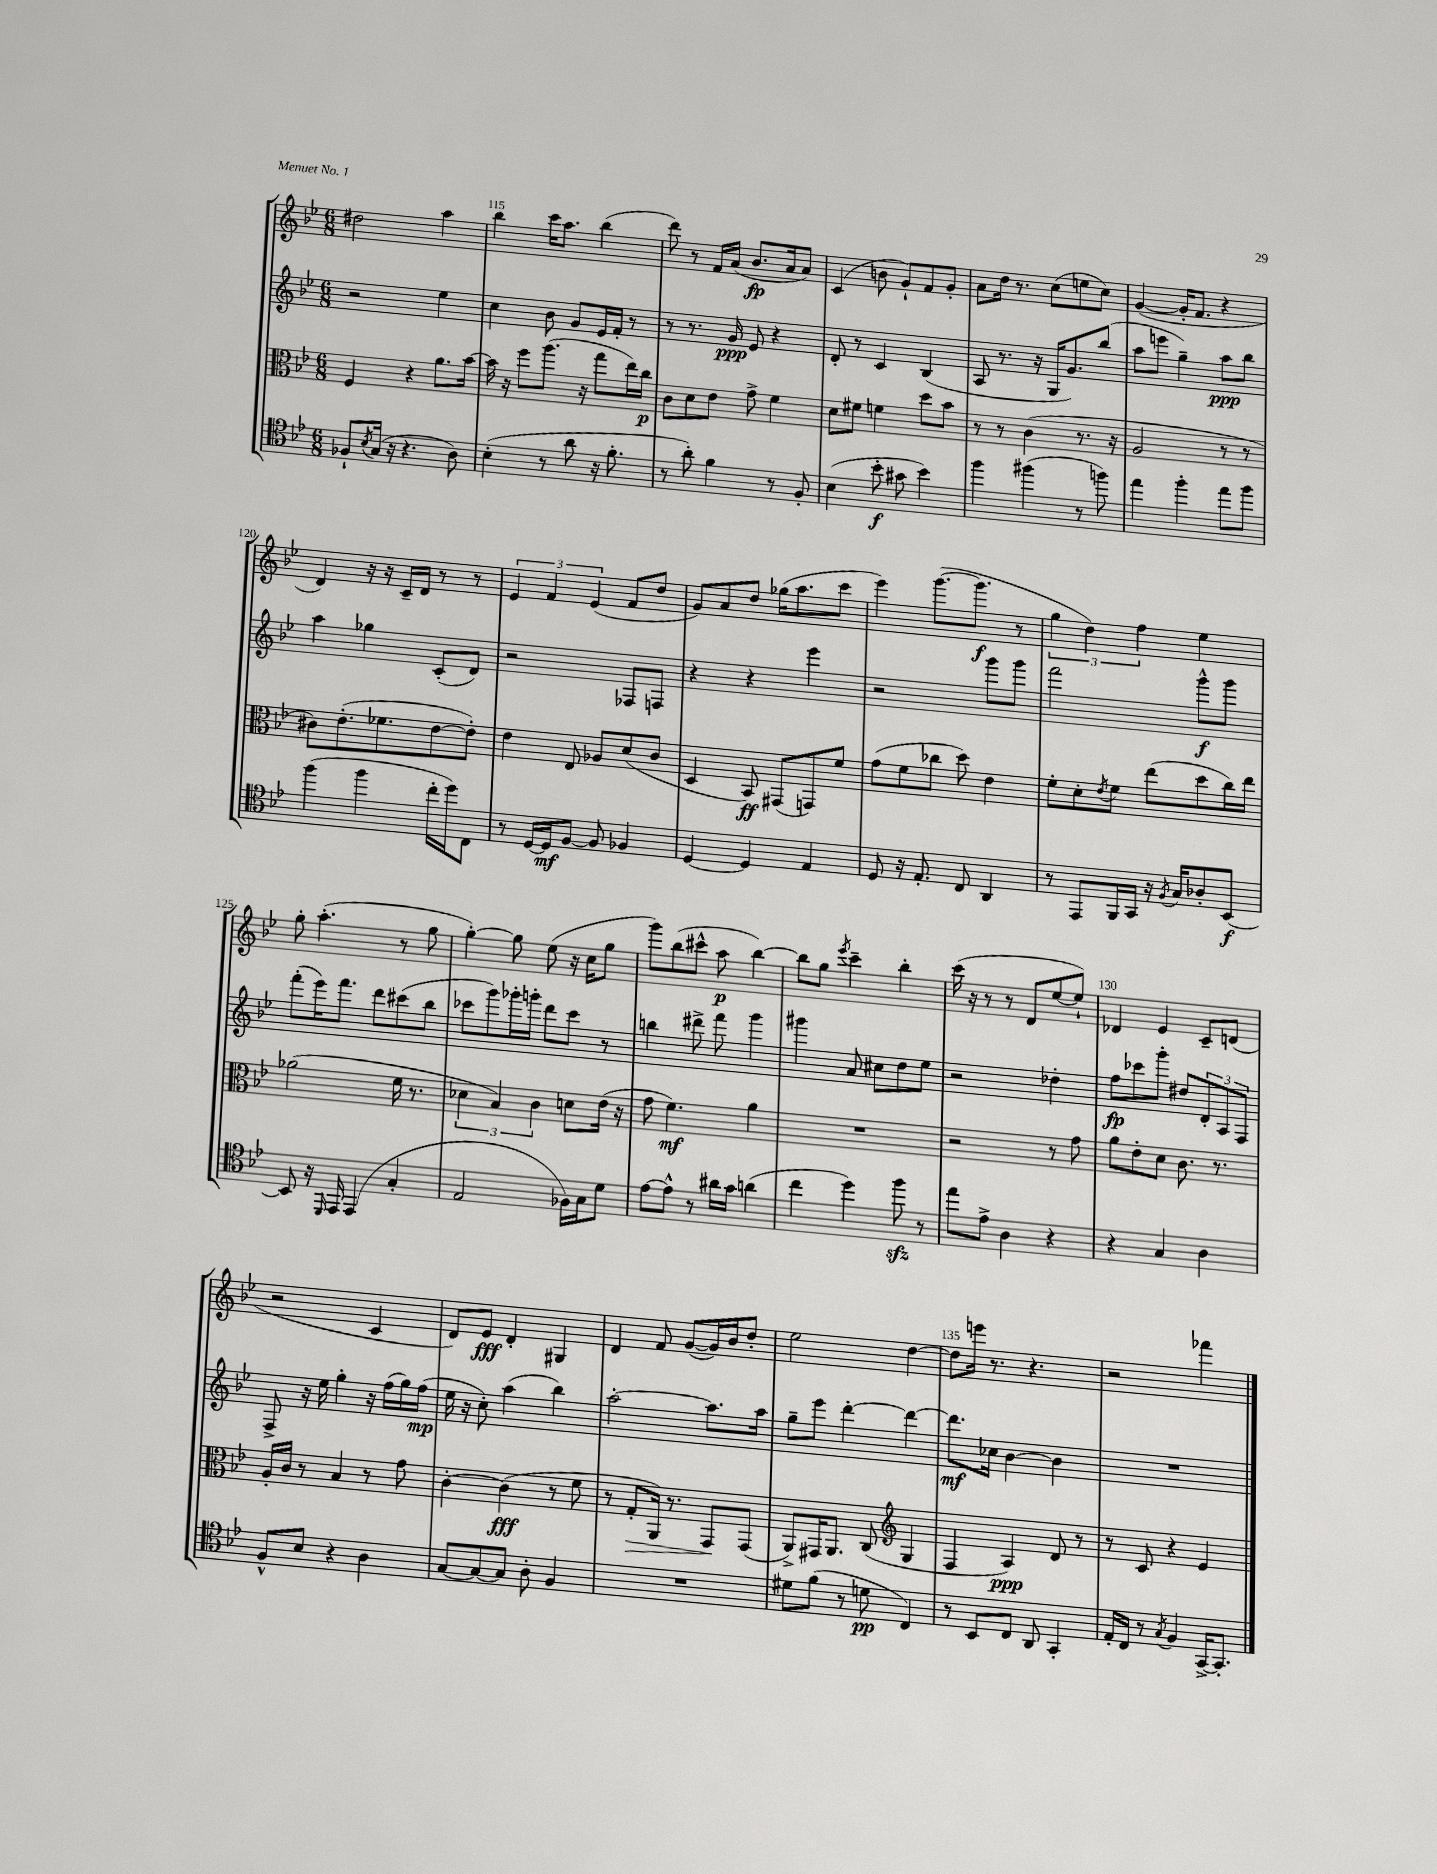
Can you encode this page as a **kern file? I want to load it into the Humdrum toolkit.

**kern	**dynam	**kern	**dynam	**kern	**dynam	**kern	**dynam
*part4	*part4	*part3	*part3	*part2	*part2	*part1	*part1
*staff4	*staff4	*staff3	*staff3	*staff2	*staff2	*staff1	*staff1
*clefC4	*	*clefC3	*	*clefG2	*	*clefG2	*
*k[b-e-]	*	*k[b-e-]	*	*k[b-e-]	*	*k[b-e-]	*
*M6/8	*	*M6/8	*	*M6/8	*	*M6/8	*
=114	=114	=114	=114	=114	=114	=114	=114
8F-X`/L	.	4F/	.	2r	.	2dd#X\	.
8qB-/	.	.	.	.	.	.	.
(16G/Jk	.	.	.	.	.	.	.
16r	.	.	.	.	.	.	.
4.r	.	4r	.	.	.	.	.
.	.	8.a\L	.	4ee-\	.	4aa\	.
8A\)	.	.	.	.	.	.	.
.	.	[16b-\Jk	.	.	.	.	.
=115	=115	=115	=115	=115	=115	=115	=115
(4B-'\	.	16b-\]	.	4cc\	.	4bb-\	.
.	.	16r	.	.	.	.	.
.	.	8ff\L	.	.	.	.	.
8r	.	(8.aa\J	.	8b-\	.	16ccc\KL	.
.	.	.	.	.	.	8.aa\J	.
8a\	.	.	.	8g/L	.	.	.
.	.	16r	.	.	.	.	.
16r	.	8gg\L	.	16e-/L	.	(4bb-\	.
8.f'\	.	.	.	16f'/JJ	.	.	.
.	.	16ee-\L)	.	8r	.	.	.
.	.	16cc\JJ	p	.	.	.	.
=116	=116	=116	=116	=116	=116	=116	=116
8r	.	8c\L	.	8r	.	8ddd\)	.
8a'\)	.	8d\	.	8.r	.	8r	.
4f\	.	8e-\J	.	.	.	16f/LL	.
.	.	.	.	16g/	ppp	(16a/JJ	.
.	.	8g^\	.	8e-/	.	8.b-/L	fp
8r	.	4f\	.	4r	.	.	.
.	.	.	.	.	.	16a/k	.
8F'/	.	.	.	.	.	8a/J)	.
=117	=117	=117	=117	=117	=117	=117	=117
(4B-\	.	8d\L	.	8d'/	.	(4c/	.
.	.	8f#X\J	.	8r	.	.	.
8b-'\	f	4fn\	.	4c/	.	8bn\	.
8g#X\	.	.	.	.	.	8g`/L)	.
4b-\)	.	8dd\L	.	(4B-/	.	8f/	.
.	.	8b-\J	.	.	.	8g'/J	.
=118	=118	=118	=118	=118	=118	=118	=118
4ff\	.	8r	.	8A/	.	8a\L	.
.	.	8r	.	8.r	.	16dd\Jk	.
.	.	.	.	.	.	8.r	.
(4ff#X\	.	(4c\	.	.	.	.	.
.	.	.	.	16r	.	.	.
.	.	.	.	16G/KL	.	(8cc\L	.
.	.	.	.	8.g/)	.	.	.
8r	.	8.r	.	.	.	8een\	.
8ffn\)	.	.	.	(8bb-/J	.	8cc\J)	.
.	.	16r	.	.	.	.	.
=119	=119	=119	=119	=119	=119	=119	=119
4ee-\	.	2A/	.	8aa\L	.	([4g/	.
.	.	.	.	8eeen\J	.	.	.
4ff'\	.	.	.	4gg~\)	.	16g'/KL]	.
.	.	.	.	.	.	8.f/J	.
8ee-\L	.	8r	.	8aa\L	ppp	4r	.
8ff\J	.	8r	.	8bb-\J	.	.	.
!!LO:LB:g=z
=120	=120	=120	=120	=120	=120	=120	=120
(4ff\	.	8c#X\L)	.	4aa\	.	4d/)	.
.	.	(8.e-'\	.	.	.	.	.
4ff\	.	.	.	4gg-X\	.	16r	.
.	.	8.f-X\	.	.	.	16r	.
.	.	.	.	.	.	16c~/LL	.
.	.	.	.	.	.	16d/JJ	.
16cc'\LL	.	[8e-\	.	(8c'/L	.	8r	.
16dd\J)	.	.	.	.	.	.	.
8C\J	.	8e-'\J])	.	8d/J)	.	8r	.
=121	=121	=121	=121	=121	=121	=121	=121
8r	.	4e-\	.	2r	.	6e-/	.
[16D/LL	.	.	.	.	.	.	.
.	.	.	.	.	.	6f/	.
16D/J]	mf	.	.	.	.	.	.
[8F/J	.	8E-/	.	.	.	.	.
.	.	.	.	.	.	(6e-/	.
8F/]	.	8A-X/L	.	.	.	.	.
4F-X/	.	(8d/	.	8F-X/L	.	8f/L	.
.	.	8c/J	.	8Fn/J	.	8dd/J	.
=122	=122	=122	=122	=122	=122	=122	=122
[4D/	.	4D/	.	4r	.	8g/L)	.
.	.	.	.	.	.	8a/	.
4D/]	.	8BB-/)	ff	4r	.	8dd/J	.
.	.	(8GG#X/L	.	.	.	(16gg-X\KL	.
.	.	.	.	.	.	8.aa\	.
4E-/	.	8GGn/)	.	4eee-\	.	.	.
.	.	8f/J	.	.	.	8ccc\J	.
=123	=123	=123	=123	=123	=123	=123	=123
8D/	.	(8g\L	.	2r	.	4eee-\)	.
16r	.	8f\	.	.	.	.	.
8.E-'/	.	.	.	.	.	.	.
.	.	8cc-X\J	.	.	.	([8.ggg\L	.
8C/	.	8dd\)	.	.	.	.	.
.	.	.	.	.	.	8.ggg\J]	f
4AA/	.	4e-\	.	8ggg\L	.	.	.
.	.	.	.	8ggg\J	.	8r	.
=124	=124	=124	=124	=124	=124	=124	=124
8r	.	8f'\L	.	2fff\	.	6gg\	.
8EE-/L	.	8d'\	.	.	.	.	.
.	.	.	.	.	.	6dd\)	.
.	.	8qe-/	.	.	.	.	.
16FF/L	.	8f\J	.	.	.	.	.
16GG/JJ	.	.	.	.	.	.	.
.	.	.	.	.	.	6ff\	.
16r	.	(8ee-\L	.	.	.	.	.
8qF/	.	.	.	.	.	.	.
16G/KL	.	.	.	.	.	.	.
8A-X'/	.	8dd\	.	8ggg^^\L	f	4ee-\	.
[8BB-/J	f	16cc\L)	.	8ggg\J	.	.	.
.	.	16ee-\JJ	.	.	.	.	.
!!LO:LB:g=z
=125	=125	=125	=125	=125	=125	=125	=125
8BB-/]	.	(2a-X\	.	(8fff'\L	.	8gg'\	.
16r	.	.	.	16eee-\K)	.	(4.aa'\	.
16qqDD/	.	.	.	.	.	.	.
16EE-/	.	.	.	8.fff\J	.	.	.
(4EE-/	.	.	.	.	.	.	.
.	.	.	.	8ddd\L	.	.	.
4G'/	.	16f\	.	(8ccc#X\	.	8r	.
.	.	8.r	.	.	.	.	.
.	.	.	.	8bb-\J	.	8gg\	.
=126	=126	=126	=126	=126	=126	=126	=126
2E-/	.	6d-X\	.	8ccc-X\L	.	[4gg'\)	.
.	.	.	.	8ggg\)	.	.	.
.	.	6B-/)	.	.	.	.	.
.	.	.	.	16ggg-X'\L	.	8gg\]	.
.	.	.	.	16gggn'\JJ	.	.	.
.	.	6c\	.	.	.	.	.
.	.	.	.	8ddd\L	.	(8ee-\	.
16F-X\LL)	.	8dn\L	.	8ccc-\J	.	16r	.
16G\J	.	.	.	.	.	16cc\KL	.
8d\J	.	(16e-\Jk	.	8r	.	8gg\J	.
.	.	16r	.	.	.	.	.
=127	=127	=127	=127	=127	=127	=127	=127
[8e-\L	.	8g\	.	4bbn\	.	8ggg\L)	.
8e-^^\J]	.	4.f\)	mf	.	.	(8bb-\	.
8r	.	.	.	8ddd#X^\	.	8ccc#X^^\J	.
16a#X\LL	.	.	.	8fff\	.	8aa\	p
16g\JJ	.	.	.	.	.	.	.
(4an\	.	4a\	.	4ggg\	.	[4bb-\)	.
=128	=128	=128	=128	=128	=128	=128	=128
4cc\	.	2.r	.	4ggg#X\	.	8bb-\L]	.
.	.	.	.	.	.	8gg\J	.
.	.	.	.	.	.	8qeee-/	.
4dd\)	.	.	.	8a/	.	4ccc~\	.
.	.	.	.	8cc#X\L	.	.	.
8ffzz\	.	.	.	8dd\	.	4bb-'\	.
8r	.	.	.	8ee-\J	.	.	.
=129	=129	=129	=129	=129	=129	=129	=129
8ee-\L	.	2r	.	2r	.	(16ccc\	.
.	.	.	.	.	.	16r	.
8e-^\J	.	.	.	.	.	8r	.
4A\	.	.	.	.	.	8r	.
.	.	.	.	.	.	8d/L	.
4r	.	8r	.	4dd-X'\	.	[8ee-/	.
.	.	8g\	.	.	.	8ee-`/J])	.
=130	=130	=130	=130	=130	=130	=130	=130
4r	.	8a\L	.	8ff\L	fp	4d-X/	.
.	.	8e-'\	.	8ccc-X\	.	.	.
4G/	.	8d\J	.	8ggg'\J	.	4e-/	.
.	.	8.c\	.	8dd#X/L	.	.	.
4A\	.	.	.	12d'/	.	8c~/L	.
.	.	8.r	.	.	.	.	.
.	.	.	.	12A/	.	.	.
.	.	.	.	.	.	(8dn/J	.
.	.	.	.	12F/J	.	.	.
!!LO:LB:g=z
=131	=131	=131	=131	=131	=131	=131	=131
8F^^/L	.	16A'/LL	.	8F^/	.	2r	.
.	.	16c/JJ	.	.	.	.	.
8B-/J	.	8r	.	16r	.	.	.
.	.	.	.	16ee-\	.	.	.
4r	.	4B-/	.	4gg'\	.	.	.
4A\	.	8r	.	16r	.	4c/	.
.	.	.	.	(16ff\LL	.	.	.
.	.	8g\	.	16gg\)	.	.	.
.	.	.	.	(16ff\JJ	mp	.	.
=132	=132	=132	=132	=132	=132	=132	=132
[8G/L	.	[4c'\	.	16ee-\	.	8d/L)	.
.	.	.	.	16r	.	.	.
8G/_	.	.	.	8cc'\)	.	8e-/J	fff
8G/J]	.	(4c\]	fff	(4aa\	.	4d'/	.
8A'\	.	.	.	.	.	.	.
4F/	.	8r	.	4bb-\)	.	4G#X/	.
.	.	8f\	.	.	.	.	.
=133	=133	=133	=133	=133	=133	=133	=133
2.r	.	8r	.	[2aa'\	.	4d/	.
!	!	!	!LO:HP:b	!	!	!	!
.	.	8G'/L	>	.	.	.	.
.	.	16AA/Jk)	.	.	.	8f/	.
.	.	8.r	.	.	.	.	.
.	.	.	.	.	.	([8g/L	.
.	.	8GG/L	.	8.aa\L]	.	16g/L])	.
.	.	.	.	.	.	16b-/J	.
.	.	(8GG/J	]	.	.	8dd'/J	.
.	.	.	.	16aa\Jk	.	.	.
=134	=134	=134	=134	=134	=134	=134	=134
8d#X\L	.	8AA^/L)	.	8gg~\L	.	2ee-\	.
(8f\J	.	16GG#X/K	.	8eee-\J	.	.	.
.	.	8.AA/J	.	.	.	.	.
8r	.	.	.	[4ddd'\	.	.	.
8dn\	pp	(8C/	.	.	.	.	.
*	*	*clefG2	*	*	*	*	*
4C/)	.	4G/	.	4ddd\_	.	[4dd\	.
=135	=135	=135	=135	=135	=135	=135	=135
8r	.	4F/	.	8.ddd\L]	mf	8dd\L]	.
8BB-/L	.	.	.	.	.	16eeen\Jk	.
.	.	.	.	16cc-X\Jk	.	8.r	.
8C/J	.	4A/)	ppp	[4b-\	.	.	.
8AA/	.	.	.	.	.	4.r	.
4GG'/	.	8d/	.	4b-\]	.	.	.
.	.	8r	.	.	.	.	.
=136	=136	=136	=136	=136	=136	=136	=136
16E-'/LL	.	8r	.	2.r	.	2r	.
16C/JJ	.	.	.	.	.	.	.
8r	.	8c/	.	.	.	.	.
8qG/	.	.	.	.	.	.	.
4F/	.	4r	.	.	.	.	.
[16GG^/KL	.	4e-/	.	.	.	4fff-X\	.
8.GG'/J]	.	.	.	.	.	.	.
==	==	==	==	==	==	==	==
*-	*-	*-	*-	*-	*-	*-	*-
